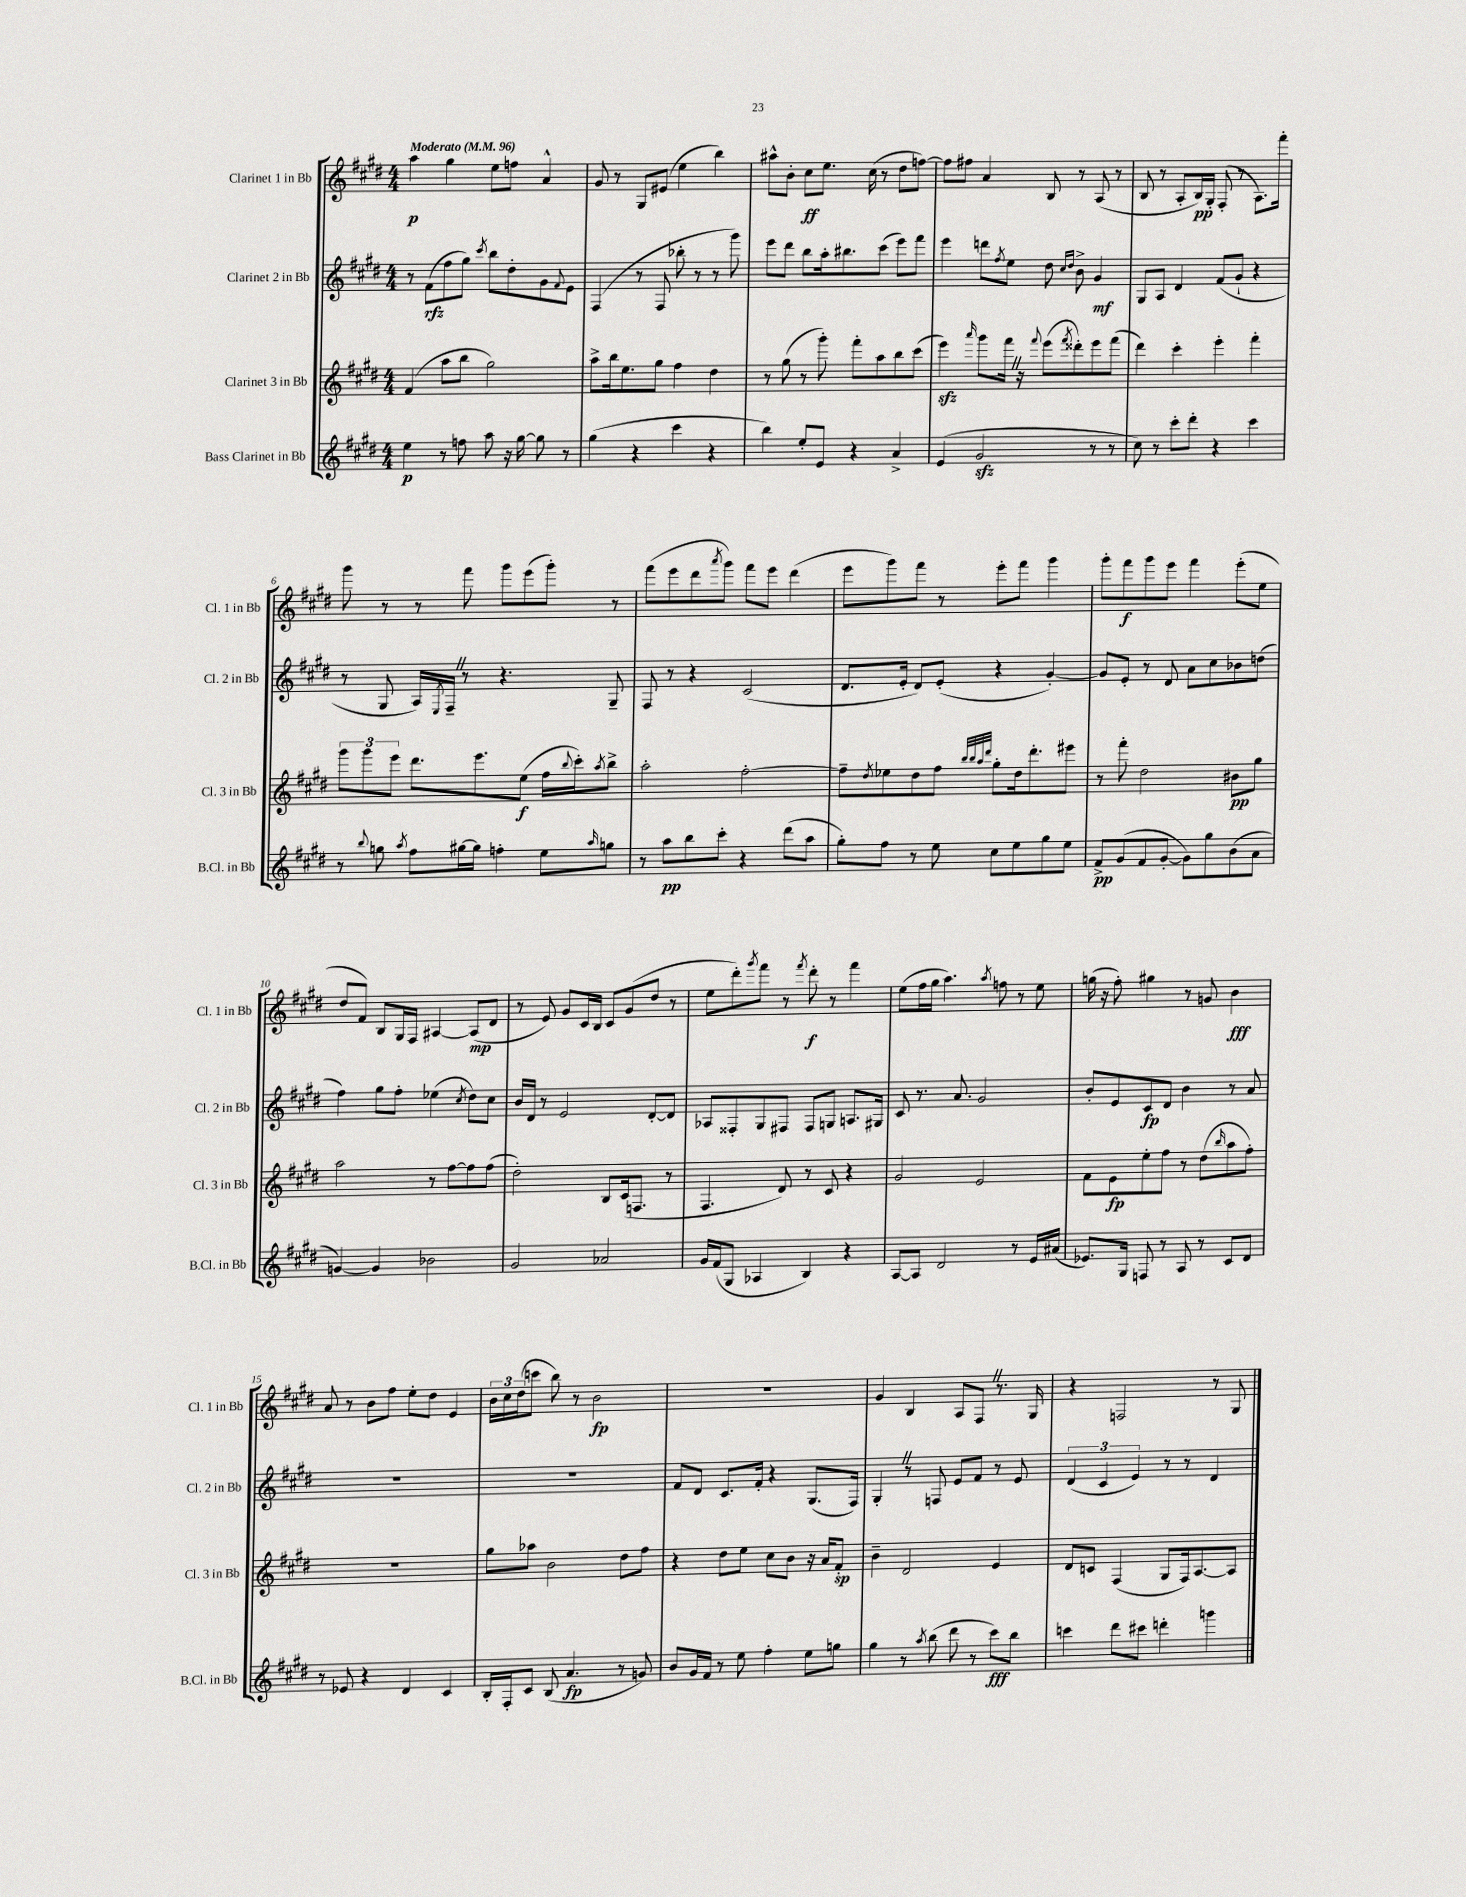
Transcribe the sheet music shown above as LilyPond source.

<<
\new StaffGroup <<
\new Staff = "s0" \with { instrumentName = "Clarinet 1 in Bb" shortInstrumentName = "Cl. 1 in Bb" } {
    \clef treble \key e \major \numericTimeSignature \time 4/4 \tempo "Moderato" 4 = 96
    a''4\p gis''4 e''8 f''8 a'4-^ |
    gis'8 r8 gis8 eis'8( e''4 b''4) |
    ais''8-^ b'8-. cis''8\ff e''8. cis''16( r8 dis''8 f''8~) |
    f''8 fis''8 a'4 b8 r8 a8( r8 |
    b8 r8 a8-. b16\pp) gis16-. fis8-.( r8 a8.) fis'''16-. |
    gis'''8 r8 r8 fis'''8 gis'''8 e'''8( gis'''8-.) r8 |
    fis'''8( e'''8 dis'''8 \acciaccatura { a'''8 } gis'''8) fis'''8 e'''8 dis'''4( |
    e'''8 gis'''8) fis'''8 r8 e'''8-. fis'''8 gis'''4 |
    gis'''8-. fis'''8\f gis'''8 e'''8 fis'''4 e'''8-.( e''8 |
    dis''8 fis'8) b8 gis16 fis16 ais4~ ais8\mp( dis'8 |
    r8 e'8) gis'8 cis'16 b16 cis'8 gis'8( dis''8 r8 |
    e''8 dis'''8-.) \acciaccatura { gis'''8 } fis'''8 r8 \acciaccatura { fis'''8 } dis'''8-.\f r8 fis'''4 |
    e''8( fis''16 gis''16 a''4.) \acciaccatura { a''8 } f''8 r8 e''8 |
    g''16( r16 fis''8-.) gis''4 r8 g'8 b'4\fff |
    a'8 r8 b'8 fis''8 e''8-. dis''8 e'4 |
    \tuplet 3/2 { b'16 cis''16 dis''16( } c'''8 b''8) r8 b'2\fp |
    R1 |
    gis'4 b4 a8 fis8 \once \override BreathingSign.text = \markup { \musicglyph "scripts.caesura.straight" } \breathe r8. gis16 |
    r4 f2 r8 gis8 \bar "|." |
}
\new Staff = "s1" \with { instrumentName = "Clarinet 2 in Bb" shortInstrumentName = "Cl. 2 in Bb" } {
    \clef treble \key e \major \numericTimeSignature \time 4/4
    r8 fis'8\rfz( fis''8 gis''8) \acciaccatura { cis'''8 } b''8 dis''8-. gis'8 \appoggiatura { fis'8 } e'8 |
    fis4( r8 fis8 bes''8-. r8 r8 gis'''8) |
    e'''8 dis'''8 b''8 a''16-. bis''8. cis'''8( e'''8) fis'''8 |
    e'''4 d'''8 \acciaccatura { fis''8 } e''8 dis''8 \grace { cis''16 dis''16 } b'8-> gis'4\mf |
    gis8 a8 dis'4 fis'8( gis'8-! r4 |
    r8 gis8 a16) \acciaccatura { e8 } fis16-- \once \override BreathingSign.text = \markup { \musicglyph "scripts.caesura.straight" } \breathe r8 r4. gis8-- |
    fis8 r8 r4 cis'2( |
    dis'8. e'16-. dis'8) e'8-.( r4 gis'4~-.) |
    gis'8 e'8-. r8 dis'8 a'8 cis''8 bes'8 d''8( |
    fis''4) gis''8 fis''8-. ees''4( \acciaccatura { cis''8 } dis''8) cis''8 |
    b'16 dis'16 r8 e'2 dis'8~-. dis'8 |
    aes8 fisis8-. gis8 fis8 fis8 g8 a8. gis16 |
    cis'8 r8. a'8. gis'2 |
    b'8-. e'8 cis'8\fp dis'8 b'4 r8 a'8 |
    R1 |
    R1 |
    fis'8 dis'8 cis'8. fis'16-. r4 gis8.( fis16) |
    gis4-. \once \override BreathingSign.text = \markup { \musicglyph "scripts.caesura.straight" } \breathe r8 f8 e'8 fis'8 r8 e'8 |
    \tuplet 3/2 { dis'4( cis'4 e'4) } r8 r8 dis'4 \bar "|." |
}
\new Staff = "s2" \with { instrumentName = "Clarinet 3 in Bb" shortInstrumentName = "Cl. 3 in Bb" } {
    \clef treble \key e \major \numericTimeSignature \time 4/4
    fis'4( a''8 b''8 gis''2) |
    a''8-> b''16 e''8. gis''8 fis''4 dis''4 |
    r8 gis''8( r8 gis'''8-.) fis'''8-. a''8 b''8 cis'''8( |
    e'''4\sfz) \grace { a'''16 } gis'''8 fis'''16 \once \override BreathingSign.text = \markup { \musicglyph "scripts.caesura.straight" } \breathe r16 \appoggiatura { fis'''8 } e'''8( \acciaccatura { fis'''8 } disis'''8-.) e'''8 fis'''8( |
    dis'''4) cis'''4-. e'''4-. fis'''4-. |
    \tuplet 3/2 { gis'''8 gis'''8 e'''8 } dis'''8. e'''8. e''8\f( fis''16 \appoggiatura { b''8 } cis'''16-.) \acciaccatura { a''8 } b''8-> |
    a''2-. fis''2~-. |
    fis''8-- \acciaccatura { dis''8 } ees''8 dis''8 fis''8 \grace { b''32 b''32 a''32 dis'''32 } gis''8-. dis''16 dis'''8.-. eis'''8 |
    r8 fis'''8-. dis''2 bis'8\pp gis''8 |
    a''2 r8 fis''8~ fis''8 fis''8( |
    dis''2-.) b8 cis'16( f8. r8 |
    fis4. dis'8) r8 cis'8 r4 |
    gis'2 e'2 |
    fis'8 e'8\fp e''8-. fis''8 r8 dis''8( \grace { b''16 } a''8 fis''8-.) |
    R1 |
    gis''8 aes''8 b'2 dis''8 fis''8 |
    r4 dis''8 e''8 cis''8 b'8 r16 a'16 fis'8-.\sp |
    b'4-- dis'2 e'4 |
    dis'8 c'8 fis4( gis8 fis16) a8.~ a8 \bar "|." |
}
\new Staff = "s3" \with { instrumentName = "Bass Clarinet in Bb" shortInstrumentName = "B.Cl. in Bb" } {
    \clef treble \key e \major \numericTimeSignature \time 4/4
    e''4\p r8 f''8 a''8 r16 gis''16~ gis''8 r8 |
    gis''4( r4 cis'''4 r4 |
    b''4) e''8-. e'8 r4 a'4-> |
    e'4( gis'2\sfz r8 r8 |
    cis''8) r8 cis'''8-. dis'''8-. r4 cis'''4 |
    r8 \appoggiatura { b''8 } g''8 \acciaccatura { a''8 } fis''8 gis''16~ gis''16 f''4-. e''8 \grace { a''16 } g''8 |
    r8 a''8\pp b''8 cis'''8-. r4 dis'''8( a''8 |
    gis''8-.) fis''8 r8 e''8 cis''8 e''8 gis''8 e''8 |
    fis'8->\pp gis'8( fis'8 gis'8~-. gis'8) gis''8 b'8( a'8 |
    g'4~) g'4 bes'2 |
    gis'2 aes'2 |
    gis'16 fis'16( gis8 aes4 b4) r4 |
    a8~ a8 dis'2 r8 e'16 ais'16( |
    ees'8.) gis16 f8 r8 a8 r8 cis'8 dis'8 |
    r8 ees'8 r4 dis'4 cis'4 |
    b16-. fis16-. cis'8 b8( a'4.\fp r8 g'8) |
    b'8 gis'16 fis'16 r8 e''8 fis''4-. e''8 g''8 |
    gis''4 r8 \acciaccatura { a''8 } b''8( dis'''8 r8 cis'''8\fff) b''8 |
    c'''4 dis'''8 cis'''8 d'''4-. g'''4 \bar "|." |
}
>>
>>
